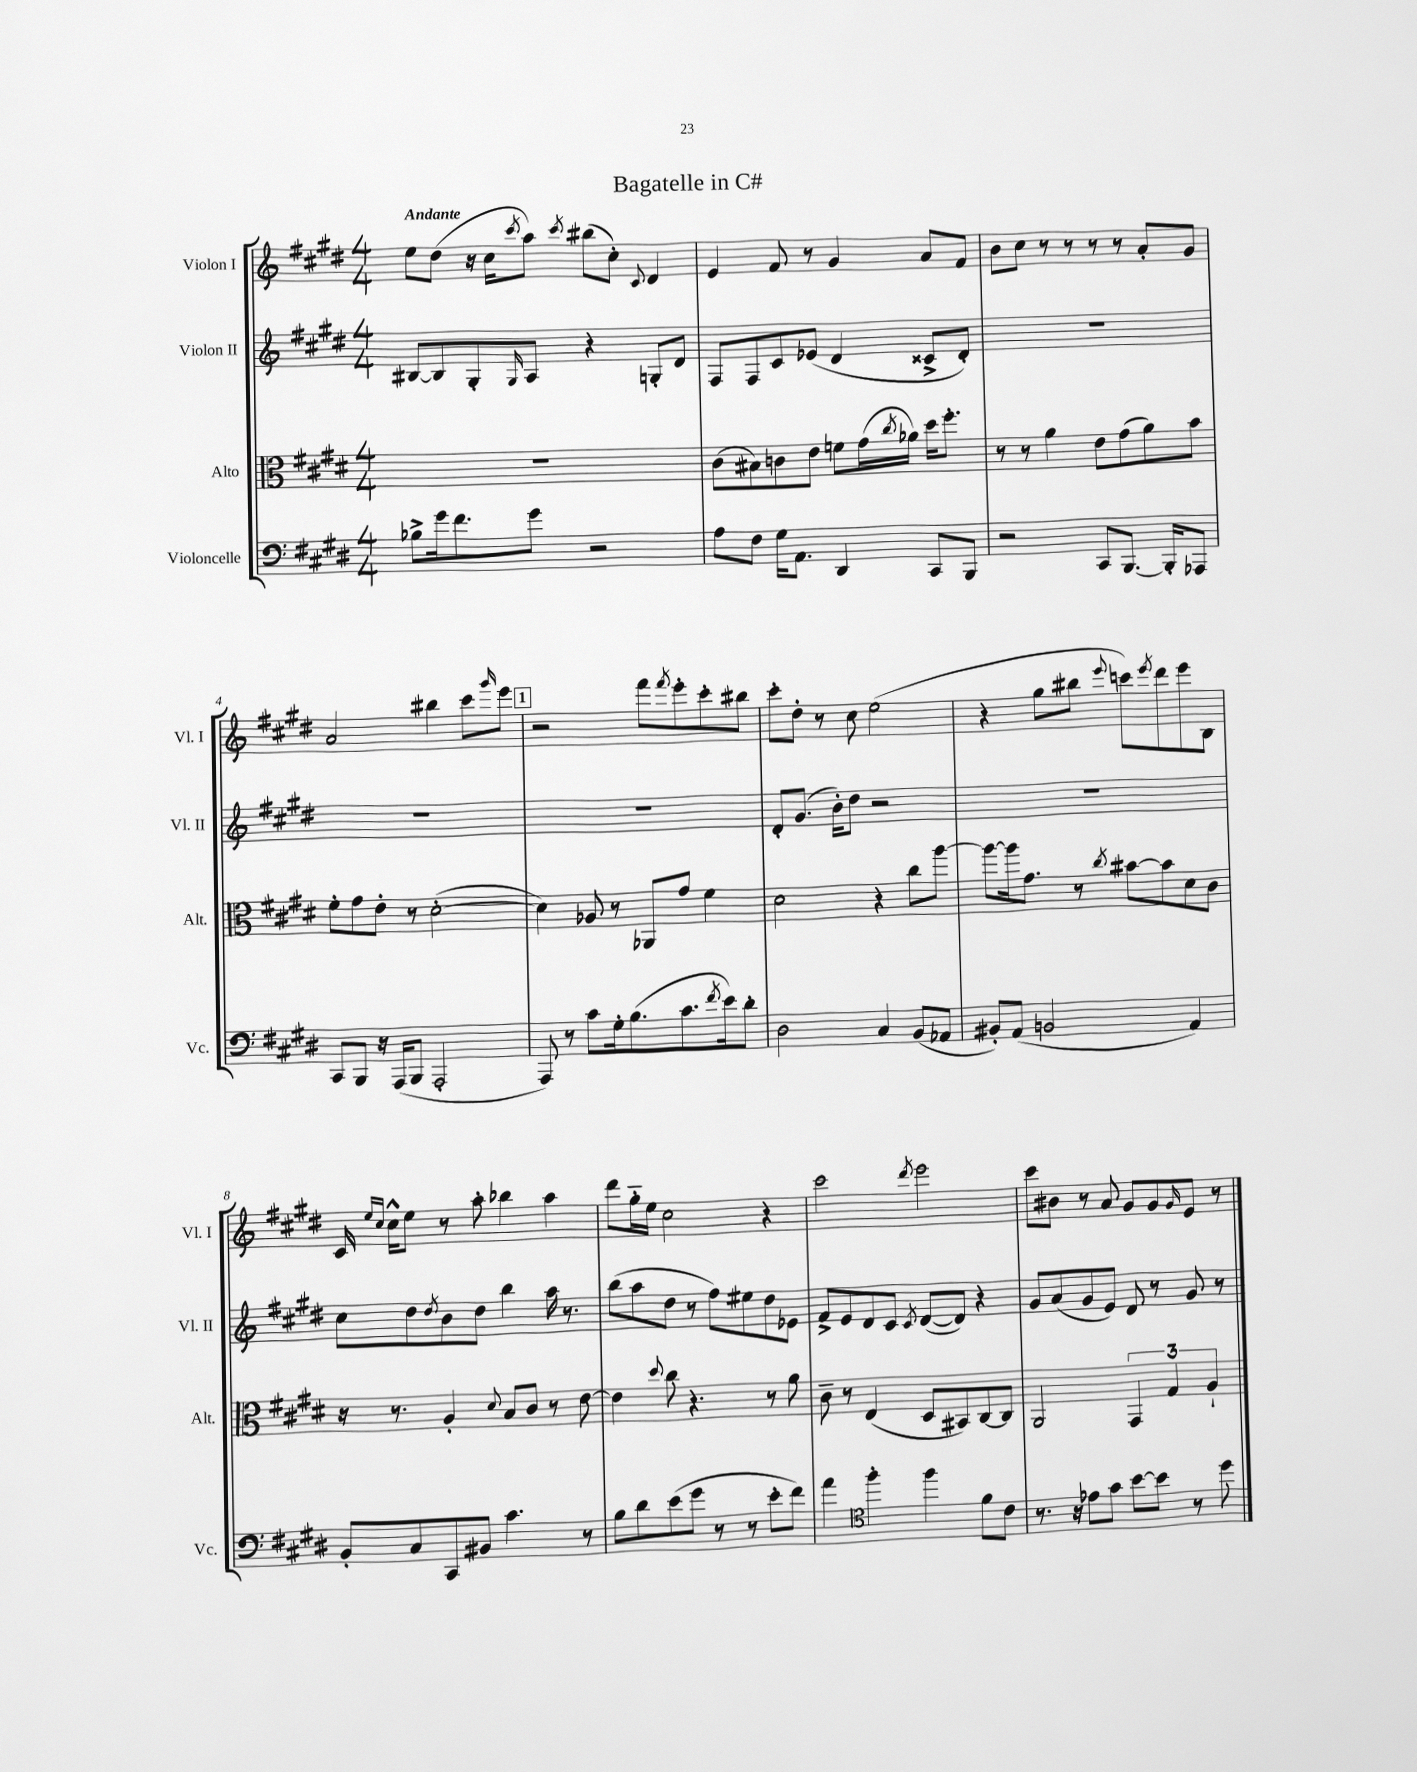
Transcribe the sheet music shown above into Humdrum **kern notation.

**kern	**kern	**kern	**kern
*staff4	*staff3	*staff2	*staff1
*clefF4	*clefC3	*clefG2	*clefG2
*k[f#c#g#d#]	*k[f#c#g#d#]	*k[f#c#g#d#]	*k[f#c#g#d#]
*M4/4	*M4/4	*M4/4	*M4/4
8B-^	1r	[8B#	8ee
16g#	.	8B#]	(8dd#
8.f#	.	.	.
.	.	8G#'	16r
.	.	.	16cc#
.	.	16qqG#	8qccc#
8g#	.	8A	8aa)
.	.	.	8qccc#
2r	.	4r	(8bb#
.	.	.	8cc#')
.	.	.	8qqc#
.	.	8G'	4d#
.	.	8d#	.
=	=	=	=
8A	(8c#	8F#	4e
8F#	8B#)	8F#	.
16G#	8c	8c#	8f#
8.AA	.	.	.
.	8e	(8e-	8r
4DD#	8f	4d#	4g#
.	(16g#	.	.
.	8qcc#	.	.
.	16a-)	.	.
8CC#	16dd#	8c##^	8a
.	8.ff#'	.	.
8BBB	.	8d#')	8f#
=	=	=	=
2r	8r	1r	8b
.	8r	.	8cc#
.	4a	.	8r
.	.	.	8r
8CC#	8e	.	8r
[8.BBB	(8g#	.	8r
.	8a)	.	8a'
16BBB']	.	.	.
8AAA-	8b	.	8g#
=	=	=	=
8CC#	8f#'	1r	2a
8BBB	8g#	.	.
16r	8e'	.	.
(16AAA	.	.	.
8BBB	8r	.	.
2AAA'	([2d#'	.	4bb#
.	.	.	8ccc#
.	.	.	16qqggg#
.	.	.	8eee
=	=	=	=
8AAA)	4d#])	1r	2r
8r	.	.	.
8c#	8A-	.	.
16G#'	8r	.	.
(8.B	.	.	.
.	8AA-	.	8fff#
.	.	.	8qfff#
8.c#	8g#	.	8eee'
.	4f#	.	8ccc#'
8qf#	.	.	.
16e)	.	.	.
8d#'	.	.	8bb#
=	=	=	=
2D#	2d#	8d#'	8ccc#'
.	.	(8.g#	8dd#'
.	.	.	8r
.	.	16b')	.
.	.	8dd#	8cc#
4C#	4r	2r	(2ee
(8BB	8cc#	.	.
8AA-	[8aa	.	.
=	=	=	=
8BB#')	8aa_	1r	4r
(8AA	16aa]	.	.
.	8.g#	.	.
2BB	.	.	8gg#
.	8r	.	8bb#
.	8qcc#	.	8qqeee
.	[8b#	.	8ccc)
.	.	.	8qeee
.	8b#]	.	8ddd#
4AA)	8d#	.	8eee
.	8c#	.	8B
=	=	=	=
8BB'	16r	8cc#	16c#
.	.	.	16qqee
.	.	.	16qqcc#
.	8.r	.	16cc#^^
8C#	.	8dd#	8ee
.	.	8qdd#	.
8CC#	4A'	8b	8r
8BB#	.	8dd#	8aa'
.	8qqd#	.	.
4.c#	8B	4bb	4bb-
.	8c#	.	.
.	8r	16aa	4aa
.	.	8.r	.
8r	[8e	.	.
=	=	=	=
8B	4e]	(8bb	8ddd#
8d#	.	8aa	16gg#'~
.	.	.	16ee
.	8qqdd#	.	.
(8e	8cc#	8dd#	2cc#
8g#	4.r	8r	.
8r	.	8ff#)	.
8r	.	8ee#	.
8e'	8r	8dd#	4r
8f#)	8a	8e-	.
=	=	=	=
4a	8c#~	8f#^	2ccc#
.	8r	8e	.
*clefC4	*	*	*
4ff#'	(4E	8d#	.
.	.	8c#	.
.	.	8qc#	8qddd#
4ff#	8D#	([8d#	2eee
.	8BB#)	8d#])	.
8f#	[8C#	4r	.
8c#	8C#]	.	.
=	=	=	=
8.r	2AA	8g#	8ccc#
.	.	(8a	8b#
16r	.	.	.
8e-	.	8g#	8r
8g#	.	8e)	8a
[8b	6GG#	8d#	8g#
8b]	.	8r	8g#
.	6G#	.	.
.	.	.	16qqg#
8r	.	8g#	8e
.	6A`	.	.
8dd#	.	8r	8r
==	==	==	==
*-	*-	*-	*-
